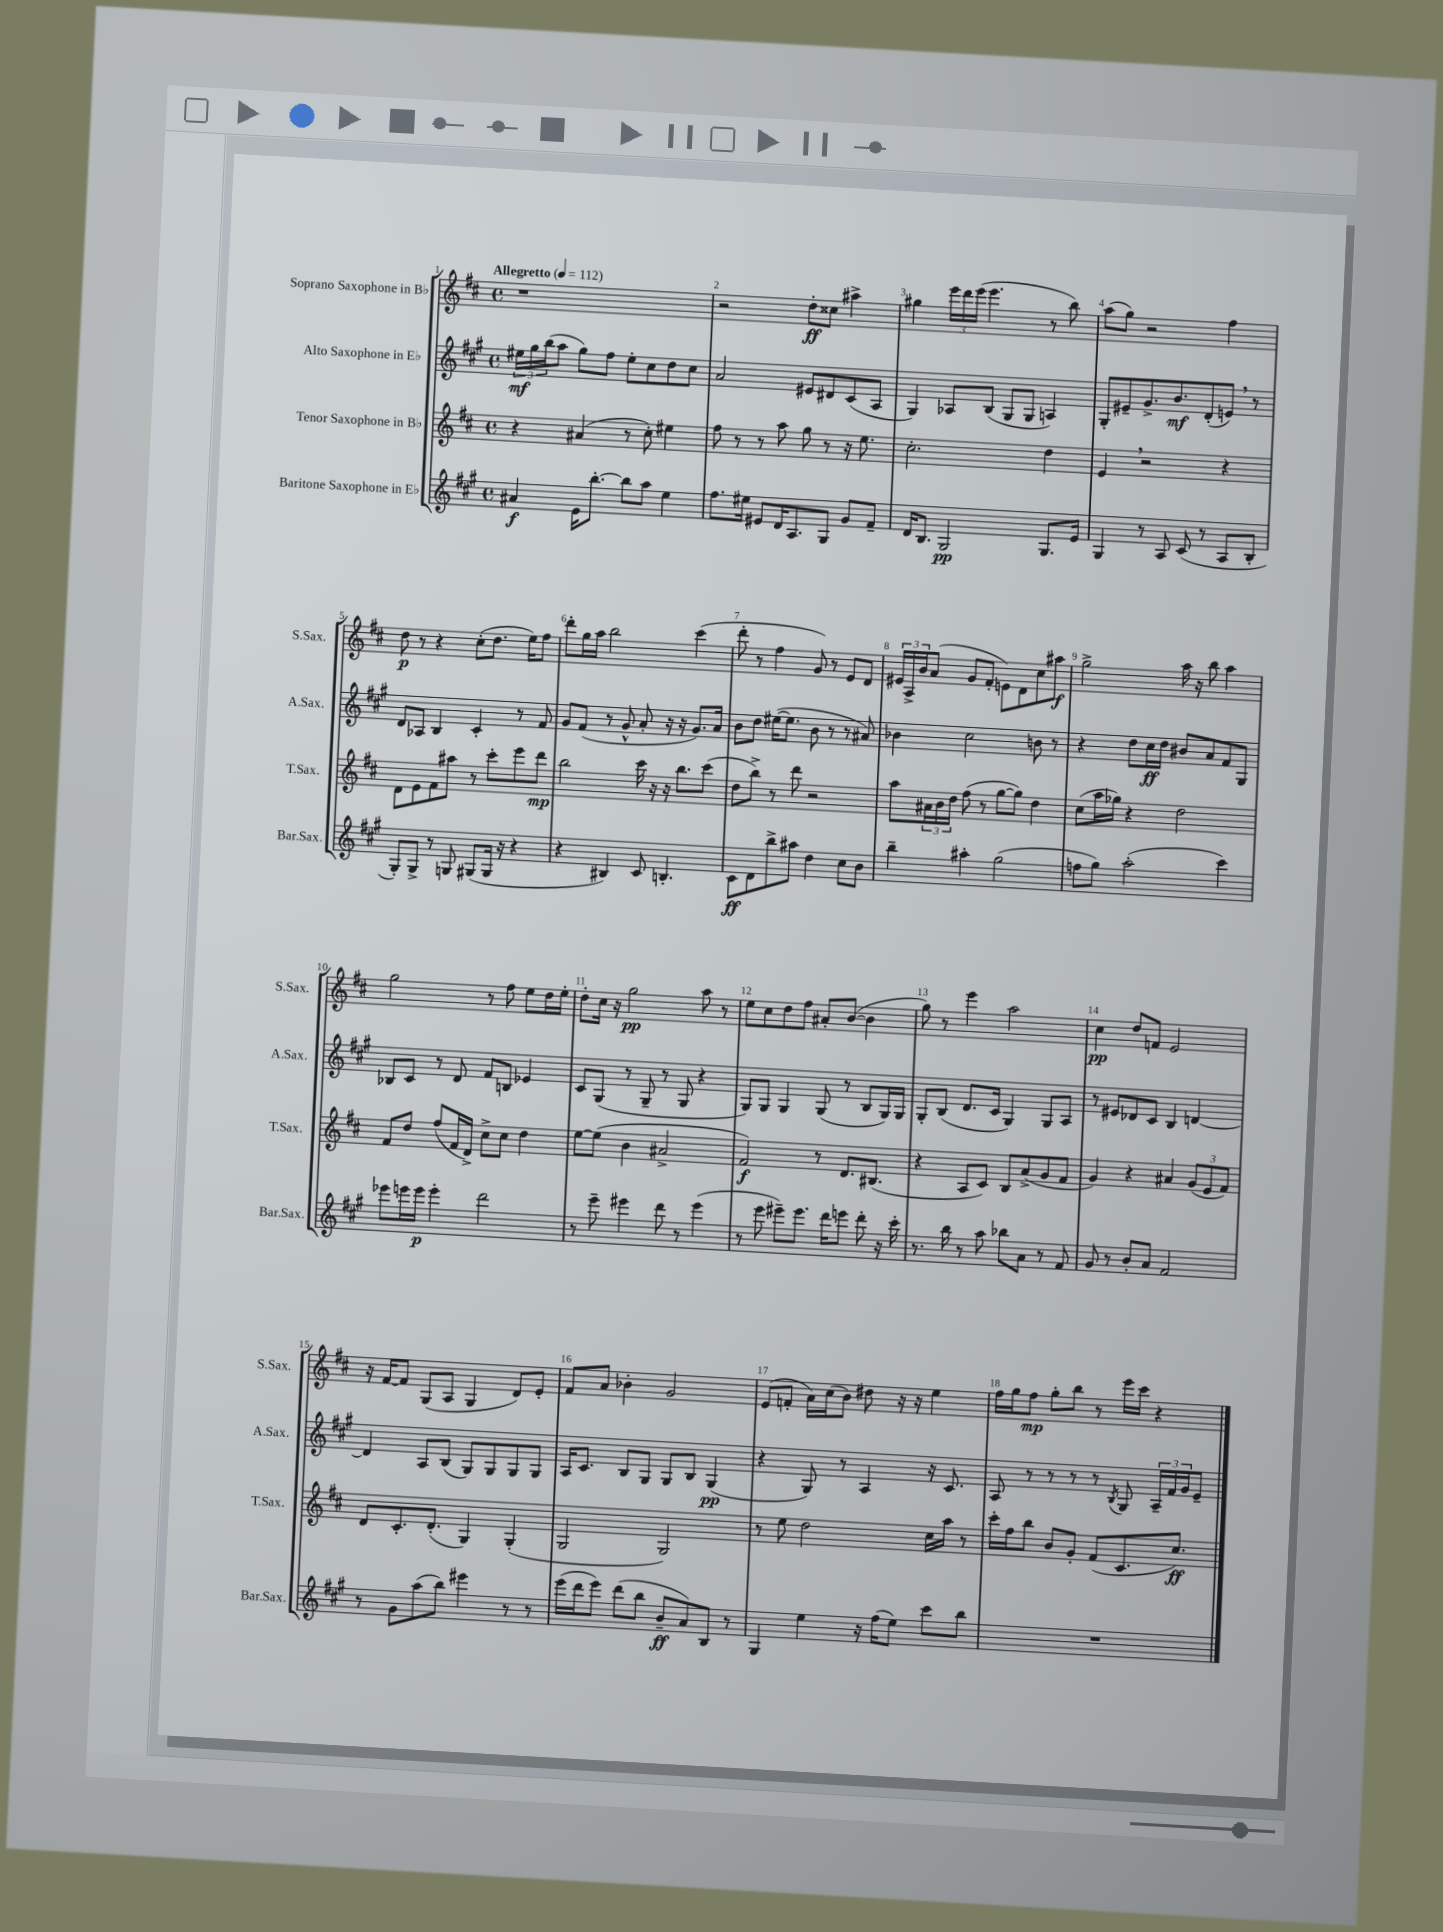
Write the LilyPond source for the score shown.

<<
\new StaffGroup <<
\new Staff = "s0" \with { instrumentName = "Soprano Saxophone in Bb" shortInstrumentName = "S.Sax." } {
    \clef treble \key d \major \defaultTimeSignature \time 4/4 \tempo "Allegretto" 4 = 112
    r1 |
    r2 d''8-.\ff cisis''8 ais''4-> |
    gis''4 \tuplet 3/2 { e'''16 d'''16 e'''16( } e'''4. r8 b''8) |
    a''8( g''8) r2 fis''4 |
    d''8\p r8 r4 cis''8-.( d''8. e''16) fis''8 |
    d'''8-. g''16 a''16 b''2 cis'''4( |
    d'''8-. r8 fis''4 g'8) r8 e'8 d'8 |
    \tuplet 3/2 { eis'16 a16-> b'16 } a'8( g'8 fis'8-. e'8) d'8 cis''8 ais''8\f |
    g''2-> a''16 r16 b''8 a''4 |
    g''2 r8 fis''8 e''8 d''16 e''16-. |
    d''8-. cis''16 r16 g''2\pp a''8 r8 |
    e''8 cis''8 d''8 fis''8 ais'8-. b'8~( b'4 |
    g''8) r8 e'''4 a''2 |
    cis''4\pp d''8 f'8 e'2 |
    r16 fis'16~ fis'8 g8( a8 g4 d'8) e'8-. |
    fis'8 a'8 bes'4-. g'2 |
    e'8( f'8-. a'16) cis''16( b'8) dis''8 r16 r16 e''4 |
    fis''16 g''16 fis''8\mp g''8-. b''8 r8 e'''16 cis'''16 r4 \bar "|." |
}
\new Staff = "s1" \with { instrumentName = "Alto Saxophone in Eb" shortInstrumentName = "A.Sax." } {
    \clef treble \key a \major \defaultTimeSignature \time 4/4
    \tuplet 3/2 { eis''16\mf gis''16 b''16( } a''8 gis''8) fis''8 eis''8-. cis''8 d''8 cis''8 |
    a'2 eis'8 dis'8 cis'8( a8 |
    gis4) aes8 b8( gis8 gis8 a4) |
    gis8-. eis'8-- gis'8.-> b'8.\mf d'8-.( e'8) \breathe r8 |
    d'8 aes8 b4 cis'4-. r8 fis'8 |
    gis'8 fis'8( r8 gis'8-^ a'8-. r16 r16 gis'8.) a'16 |
    b'8 d''8 eis''16~( eis''8. b'8 r8 r8 ais'8) |
    bes'4 cis''2 b'8 r8 |
    r4 d''8 cis''16\ff d''16 bis'8 a'8 fis'8 gis8 |
    bes8 cis'8 r8 d'8 fis'8 b8 ees'4 |
    cis'8 gis8( r8 gis8-- r8 gis8 r4 |
    gis8) gis8 gis4 gis8( r8 b8 gis16) gis16 |
    gis8-. b8( d'8. cis'16 gis4) gis8 a8 |
    r8 eis'8 des'8 cis'8 b4 d'4~ |
    d'4 a8 b8( gis8) gis8 gis8 gis8 |
    a16 cis'8. b8 gis8 gis8 b8 gis4\pp( |
    r4 gis8) r8 a4 r16 cis'8. |
    a8 r8 r8 r8 r8 \acciaccatura { b8 } gis8 \tuplet 3/2 { a16-- fis'16 gis'16 } e'8-- \bar "|." |
}
\new Staff = "s2" \with { instrumentName = "Tenor Saxophone in Bb" shortInstrumentName = "T.Sax." } {
    \clef treble \key d \major \defaultTimeSignature \time 4/4
    r4 ais'4( r8 cis''8-.) eis''4 |
    fis''8 r8 r8 a''8 g''8 r8 r16 e''8. |
    cis''2.-. d''4 |
    e'4 \breathe r2 r4 |
    d'8 e'8 fis'8 ais''8 r8 cis'''8-. e'''8 d'''8\mp |
    b''2 cis'''16 r16 r16 b''8. cis'''8( |
    d''8 b''8->) r8 d'''8 r2 |
    a''8 \tuplet 3/2 { ais'16 b'16 d''16 } fis''8( r8 g''8~ g''8) d''4 |
    cis''8( a''16 ges''16) r4 d''2 |
    fis'8 d''8 fis''8( fis'16 d'16->) cis''8-> cis''8 d''4 |
    e''8~ e''8( b'4 ais'2-> |
    fis'2\f) r8 d'8. bis8.( |
    r4 a8 cis'8) b8 a'8->( g'8 fis'8 |
    g'4) r4 ais'4 \tuplet 3/2 { g'8( e'8 fis'8) } |
    d'8 cis'8.-. d'8.-.( g4) g4-.( |
    g2 g2) |
    r8 e''8 d''2 cis''16 a''16 r8 |
    cis'''16-. fis''16 b''8 b'8 g'8-. fis'8( cis'8. cis''8.\ff) \bar "|." |
}
\new Staff = "s3" \with { instrumentName = "Baritone Saxophone in Eb" shortInstrumentName = "Bar.Sax." } {
    \clef treble \key a \major \defaultTimeSignature \time 4/4
    ais'4\f e'16 b''8.~-. b''8 a''8 e''4 |
    fis''8. eis''16 eis'8 d'16 a8. gis8 gis'8 fis'8-- |
    d'16 b8. gis2\pp gis8. e'16 |
    gis4 r8 a8 cis'8( r8 a8 b8-. |
    gis8-.) gis8-> r8 g8 gis8( gis16 r16 r4 |
    r4 bis4) cis'8 b4.-. |
    cis'8\ff d'8 b''8-> ais''8 d''4 cis''8 b'8 |
    b''4-- ais''4-. gis''2( |
    f''8 gis''8) a''2-.( cis'''4) |
    ees'''8 e'''16 e'''16\p e'''4-. d'''2 |
    r8 e'''8-- eis'''4 d'''8 r8 eis'''4( |
    r8 e'''8 eis'''8--) eis'''8. d'''16 e'''8 d'''8-. r16 cis'''16-. |
    r8. b''16 r8 a''8 bes''8 a'8 r8 fis'8 |
    gis'8 r8 b'8-. a'8 fis'2 |
    r8 gis'8 a''8( b''8) eis'''4 r8 r8 |
    e'''16( d'''16 e'''8) d'''8( b''8 b'8--\ff a'8) b8 r8 |
    gis4 e''4 r16 fis''16( e''8) cis'''8 b''8 |
    R1 \bar "|." |
}
>>
>>
\layout { \context { \Score \override BarNumber.break-visibility = ##(#f #t #t) barNumberVisibility = #all-bar-numbers-visible } }
